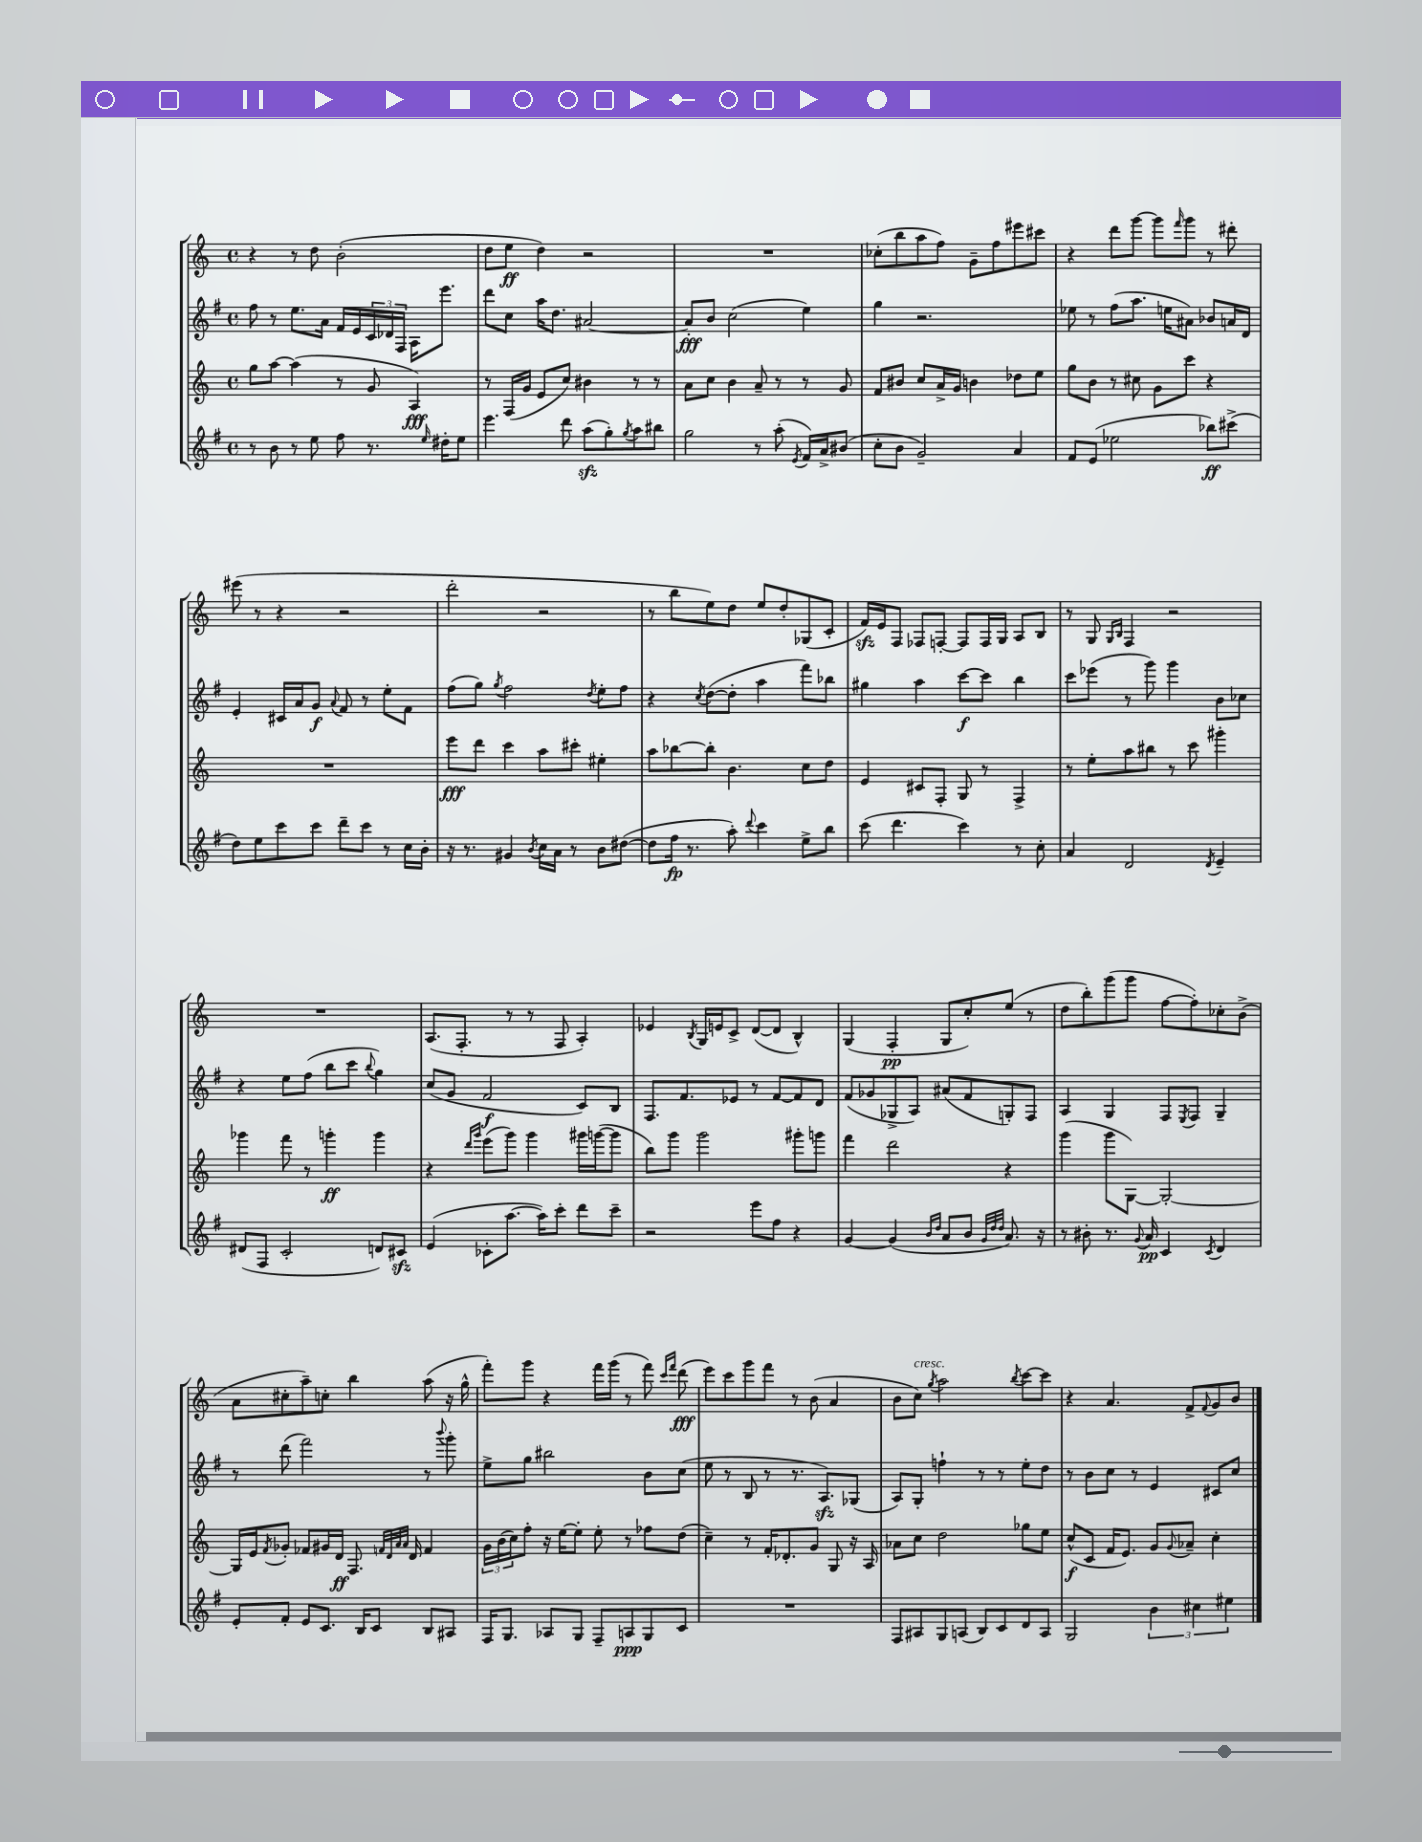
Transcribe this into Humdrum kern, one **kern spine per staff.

**kern	**kern	**kern	**kern
*staff4	*staff3	*staff2	*staff1
*clefG2	*clefG2	*clefG2	*clefG2
*k[f#]	*k[]	*k[f#]	*k[]
*M4/4	*M4/4	*M4/4	*M4/4
*met(c)	*met(c)	*met(c)	*met(c)
8r	8gg	8ff#	4r
8b	[8aa	8r	.
8r	(4aa]	8.ee	8r
8ee	.	.	8dd
.	.	16a	.
8ff#	8r	16f#	(2b'
.	.	16e	.
8.r	8g	24c	.
.	.	24d-	.
.	.	24F#	.
.	4A)	16A	.
16qqee	.	.	.
16dd#'	.	8.eee	.
8ee	.	.	.
=	=	=	=
4.eee	8r	8ddd	8dd
.	(16F	8cc	8ee
.	16g	.	.
.	8e	16aa	4dd)
.	.	8.dd	.
8ddd	8cc)	.	.
(8aa	4b#	[2a#	2r
8gg')	.	.	.
8qgg	.	.	.
8aa	8r	.	.
8bb#	8r	.	.
=	=	=	=
2gg	8a	8a#']	1r
.	8cc	8b	.
.	4b	(2cc	.
8r	8a~	.	.
(8aa'	8r	.	.
8qe	.	.	.
16f#)	8r	4ee)	.
16a^	.	.	.
(8b#	8g	.	.
=	=	=	=
8cc'	8f	4gg	(8cc-'
8b	8b#	.	8bb
2g~)	8cc	2.r	8aa
.	16a^	.	8ff)
.	16g	.	.
.	4b	.	8g~
.	.	.	8ff
4a	8dd-	.	8eee#
.	8ee	.	8ccc#
=	=	=	=
8f#	8gg	8ee-	4r
(8e	8b	8r	.
2ee-	8r	(8ff#	8ddd
.	8cc#	8.aa	[8ggg
.	8g	.	8ggg]
.	.	16ee	.
.	.	.	16qqfff
.	8ccc	8a#)	8ggg
8bb-)	4r	8b-	8r
(8ccc#^	.	16a	8ddd#'
.	.	16d	.
=	=	=	=
8dd)	1r	4e'	(8eee#
8ee	.	.	8r
8ccc	.	16c#	4r
.	.	16a	.
8ccc	.	8g	.
.	.	8qqa	.
8ddd~	.	8f#	2r
8ccc	.	8r	.
8r	.	8ee'	.
16cc	.	8f#	.
16b'	.	.	.
=	=	=	=
16r	8eee	(8ff#	2ddd'
8.r	.	.	.
.	8ddd	8gg)	.
.	.	8qgg	.
4g#	4ccc	2ff#	.
8qb	.	.	.
16cc	8aa	.	2r
16a	.	.	.
8r	8ccc#'	.	.
.	.	8qdd	.
8b	4ee#'	8ee'	.
([8dd#	.	8ff#	.
=	=	=	=
8dd#]	8aa	4r	8r
16ff#	[8bb-	.	8bb
8.r	.	.	.
.	.	8qcc	.
.	8bb-']	([8dd	8ee)
8aa')	4.b	8dd']	8dd
8qqddd	.	.	.
4ccc	.	4aa	8ee
.	.	.	8dd'
8ee^	8cc	8fff#)	(8G-
8bb	8dd	8bb-	8c'
=	=	=	=
(8ccc	4e	4gg#	16f)
.	.	.	16e
4.ddd	.	.	8F
.	8c#	4aa	8F-
.	8F'	.	[8F'
4ccc)	8G	[8ccc	8F]
.	8r	8ccc]	16F
.	.	.	16G
8r	4F^	4bb	8A
8cc'	.	.	8B
=	=	=	=
4a	8r	8ccc	8r
.	8ee'	(8eee-	8G
.	.	.	16qqG
.	.	.	16qqB
2d	8aa	8r	4F
.	8bb#	8ggg)	.
.	8r	4ggg	2r
.	8ccc	.	.
8qd	.	.	.
4e~	4ggg#'	8b	.
.	.	8cc-	.
=	=	=	=
(8d#	4ggg-	4r	1r
8F#	.	.	.
2c'	8fff	8ee	.
.	8r	(8ff#	.
.	4ggg'	8bb	.
.	.	8ccc	.
.	.	8qqbb	.
8d)	4ggg	4gg)	.
8c#	.	.	.
=	=	=	=
(4e	4r	(8cc	(8.A
.	.	8g	.
.	.	.	8.F'
.	16qqddd	.	.
.	16qqggg	.	.
8c-'	(8eee	2f#	.
[8.aa	8ggg)	.	8r
.	4ggg	.	8r
16aa])	.	.	.
8ccc'	.	.	8F
8ddd	16ggg#	8c)	4A')
.	([16ggg	.	.
8ccc~	8ggg]	8B	.
=	=	=	=
2r	8bb)	8.F#	4e-
.	8ggg	.	.
.	.	8.f#	.
.	.	.	8qB
.	2ggg	.	16G
.	.	.	16e
.	.	8e-	8c^
8eee	.	8r	([8d
8ff#	.	[8f#	8d]
4r	8ggg#'	8f#]	4B^^)
.	8ggg	8d	.
=	=	=	=
[4g	4fff	(8f#	(4G
.	.	8g-	.
(4g]	2ddd	8G-^	4F'
.	.	8A)	.
16qqb	.	.	.
16qqdd	.	.	.
8a	.	(8a#	8G
8b	.	8f#	8cc')
32qqg	.	.	.
32qqdd	.	.	.
32qqdd	.	.	.
8.a)	4r	8G')	(8ee
.	.	8F#	8r
16r	.	.	.
=	=	=	=
8r	(4ggg	4A	8dd
8b#'	.	.	8bb')
8.r	8ggg	4G	(8ggg
.	[8G)	.	8ggg
8qqg	.	.	.
16a	.	.	.
4c	2G'_	8F#	[8ff
.	.	8qE	.
.	.	8F#	8ff'])
8qc	.	.	.
4d	.	4G~	8cc-'
.	.	.	(8b^
=	=	=	=
8e'	16G]	8r	8a
.	16e	.	.
.	8qf	.	.
8f#'	8g-'	(8ddd	8cc#'
8e	8f-	2fff#)	8aa~)
8.c	16g#	.	8cc'
.	16d	.	.
.	8.F	.	4bb
16B	.	.	.
8c	.	.	.
.	32qqf	.	.
.	32qqd	.	.
.	32qqa	.	.
.	32qqa	.	.
.	16d	.	.
8B	4f	8r	(8aa
.	.	8qqbbb	.
8A#	.	8ggg'	16r
.	.	.	16gg^^
=	=	=	=
16F#	24g	8ee^	8fff')
.	(24b	.	.
8.G	.	.	.
.	24cc)	.	.
.	8ff'	8gg	8ggg
8A-	16r	2bb#	4r
.	[16ee	.	.
8G	8ee']	.	.
8F#~	8ee'	.	16fff
.	.	.	(16ggg
8A	8r	.	8r
8G	8ff-	8b	8fff)
.	.	.	16qqccc
.	.	.	16qqfff
8c	(8dd	(8cc	(8ddd
=	=	=	=
1r	4cc~)	8ee	8eee)
.	.	8r	8ccc
.	8r	8B	8ggg
.	16f'	8r	8fff
.	8.d-'	.	.
.	.	8.r	8r
.	8g	.	(8b
.	.	8.A)	.
.	8G	.	4a
.	16r	(8G-	.
.	16A	.	.
=	=	=	=
8F#	8a-	8A)	8b
8A#	8cc	8G'	8cc)
.	.	.	8qgg
8G	2dd	4ff`	2aa
(8A	.	.	.
8B)	.	8r	.
8c	.	8r	.
.	.	.	8qbb
8d	8gg-	8ee'	[8ccc
8A	8ee	8dd	8ccc]
=	=	=	=
2G	(8cc^^	8r	4r
.	8c	8b	.
.	16f	8cc	4.a
.	8.e)	.	.
.	.	8r	.
6b	8g	4e	.
.	8qqg	.	.
.	8a-~	.	8f^
6cc#	.	.	.
.	.	.	8qqf
.	4cc'	8c#	8g
6ee#	.	.	.
.	.	8cc	8b
==	==	==	==
*-	*-	*-	*-
